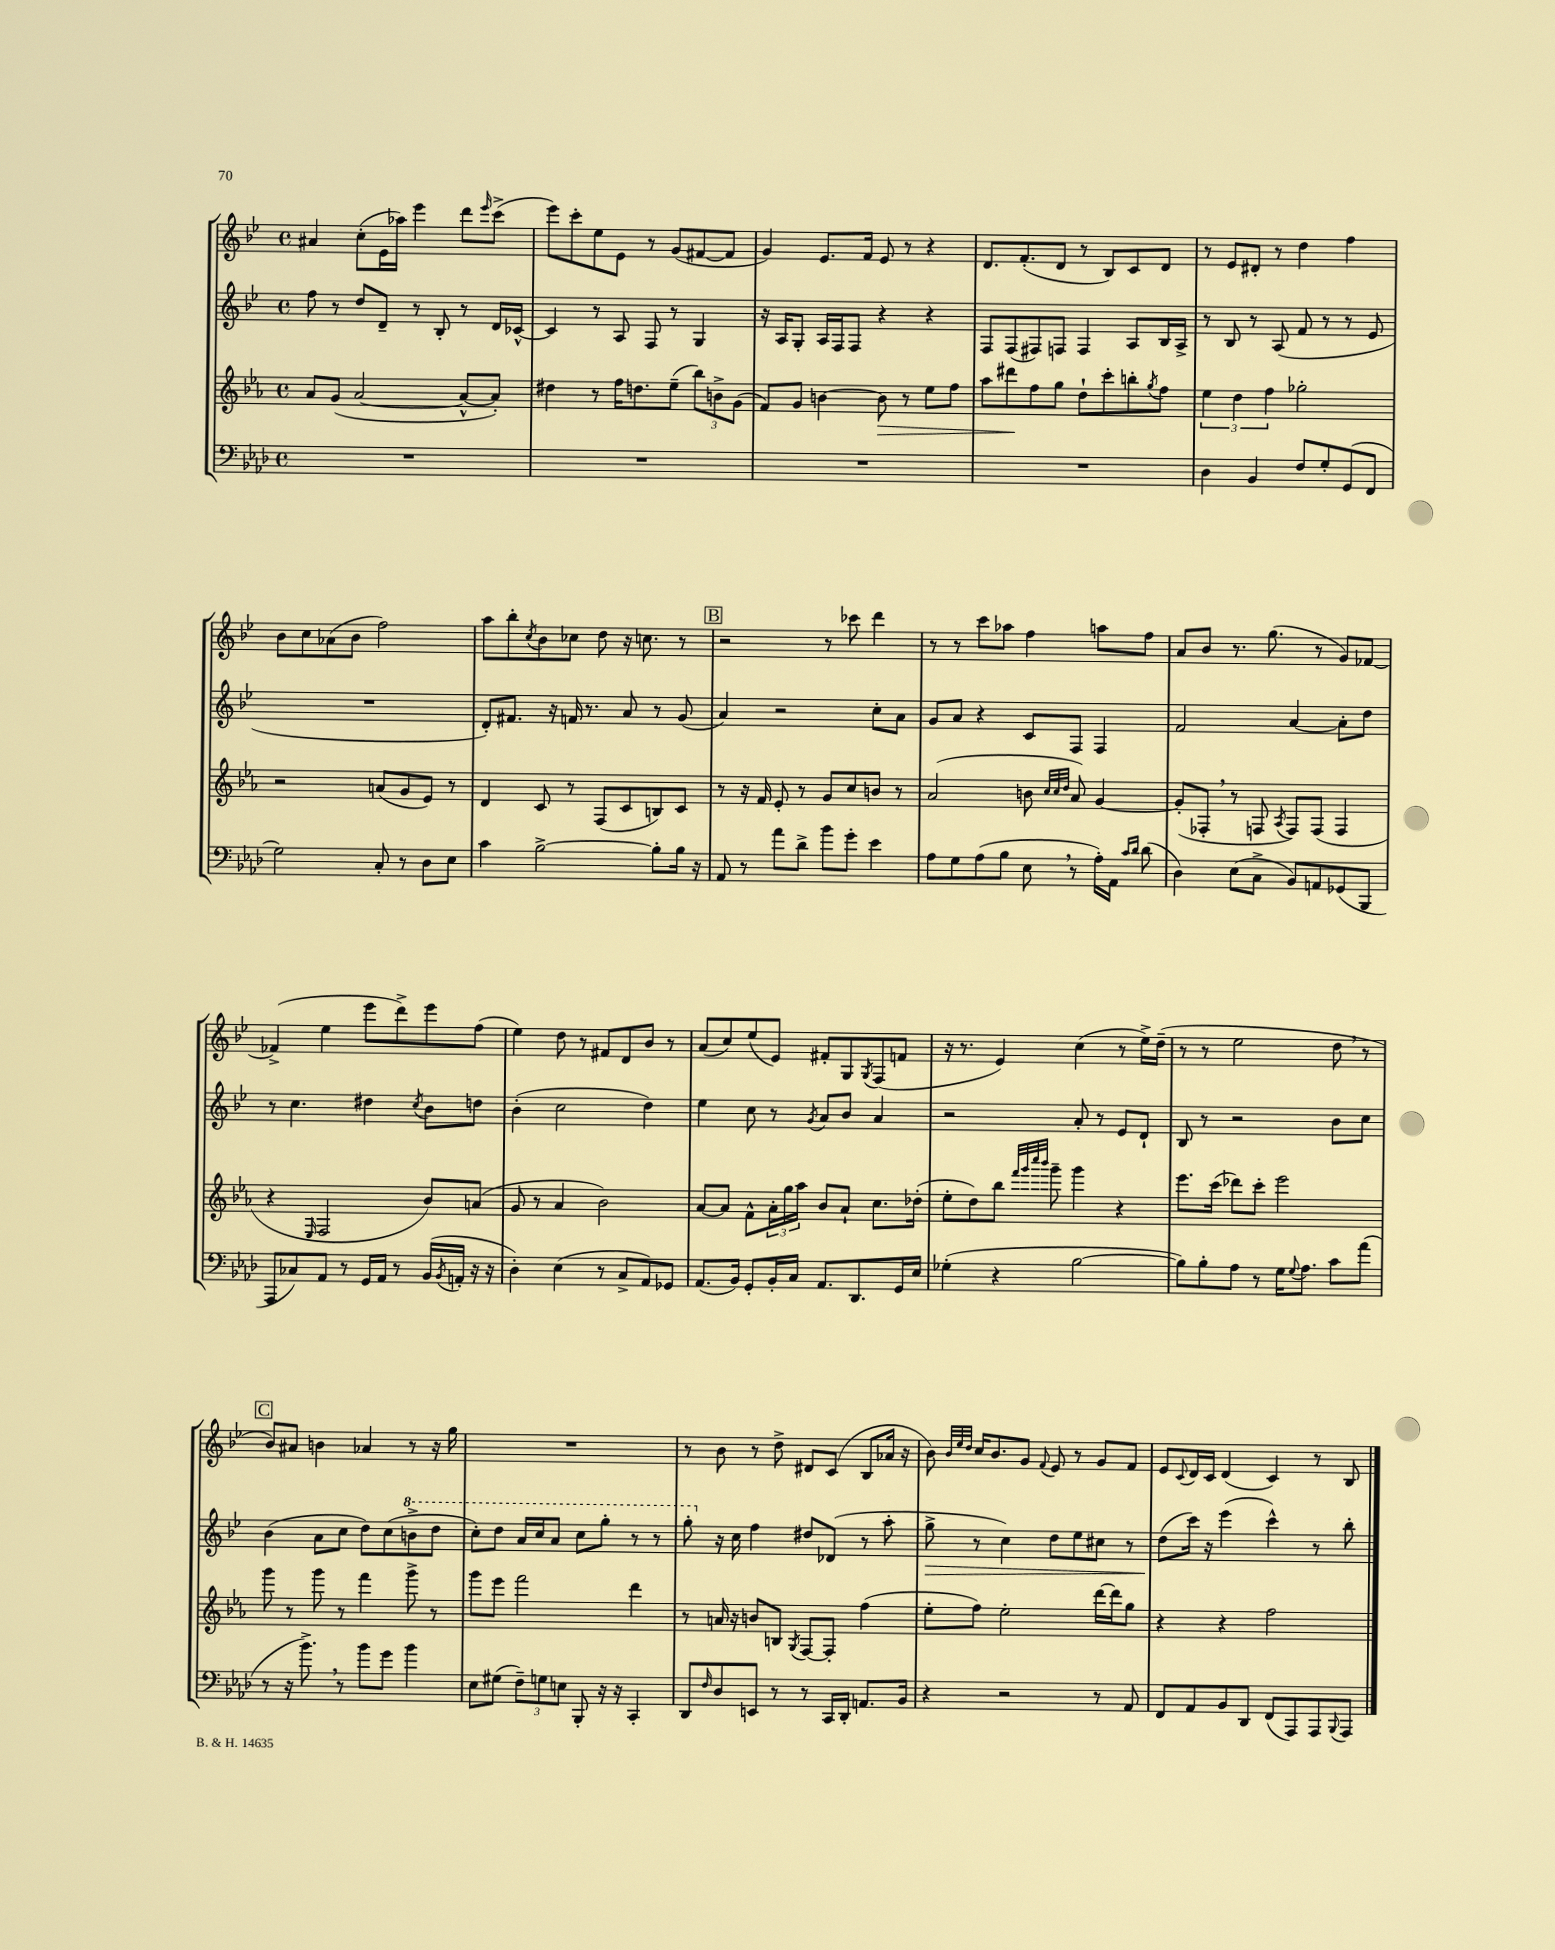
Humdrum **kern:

**kern	**kern	**kern	**kern
*staff4	*staff3	*staff2	*staff1
*clefF4	*clefG2	*clefG2	*clefG2
*k[b-e-a-d-]	*k[b-e-a-]	*k[b-e-]	*k[b-e-]
*M4/4	*M4/4	*M4/4	*M4/4
*met(c)	*met(c)	*met(c)	*met(c)
1r	8a-	8ff	4a#
.	(8g	8r	.
.	[2a-	8dd	(8cc'
.	.	8d~	16e-
.	.	.	16aa-)
.	.	8r	4eee-
.	.	8B-'	.
.	8a-^^_	8r	8ddd
.	.	.	16qqeee-
.	8a-'])	16d	(8ccc^
.	.	[16c-^^	.
=	=	=	=
1r	4dd#	4c-]	8eee-)
.	.	.	8ccc'
.	8r	8r	8ee-
.	16ff	8A	8e-
.	8.dd	.	.
.	.	8F	8r
.	(8ee-~	8r	(8g
.	12bb-)	4G	[8f#
.	12b^	.	.
.	.	.	8f#]
.	(12g	.	.
=	=	=	=
1r	8f)	16r	4g)
.	.	16A	.
.	8g	8G'	.
.	[4b	16A	8.e-
.	.	16F	.
.	.	8F	.
.	.	.	16f
.	8b]	4r	8e-
.	8r	.	8r
.	8ee-	4r	4r
.	8ff	.	.
=	=	=	=
1r	8aa-	8F	8.d
.	8ddd#	(8F	.
.	.	.	(8.f'
.	8ff	8F#)	.
.	8gg	8F	8d
.	8dd`	4F	8r
.	8ccc'	.	8B-)
.	8bb'	8A	8c
.	8qgg	.	.
.	8ff	16B-	8d
.	.	16A^	.
=	=	=	=
4D-	6ee-	8r	8r
.	.	8B-	8e-
.	6dd	.	.
4BB-	.	8r	8d#'
.	6ff	.	.
.	.	(8A	8r
8F	2gg-'	8f	4dd
8G'	.	8r	.
(8GG	.	8r	4ff
8FF	.	8e-	.
=	=	=	=
2G)	2r	1r	8b-
.	.	.	8cc
.	.	.	(8a-
.	.	.	8b-
8C'	(8a	.	2ff)
8r	8g	.	.
8D-	8e-)	.	.
8E-	8r	.	.
=	=	=	=
4c	4d	8d')	8aa
.	.	8.f#	8bb-'
.	.	.	8qcc
[2B-^	8c	.	8b-
.	.	16r	.
.	8r	16f	8cc-
.	.	8.r	.
.	(8F	.	8dd
.	8c	8a	16r
.	.	.	8.cc
8B-']	8B)	8r	.
16B-	8c	(8g	8r
16r	.	.	.
=	=	=	=
8AA-	8r	4a)	2r
8r	16r	.	.
.	16f	.	.
8a-	8e-'	2r	.
8d-^	8r	.	.
8b-	8g	.	8r
8g'	8cc	.	8ccc-
4e-	8b	8cc'	4ddd
.	8r	8a	.
=	=	=	=
8A-	(2a-	8g	8r
8G	.	8a	8r
(8A-	.	4r	8ccc
8B-	.	.	8aa-
8E-	8b	8c	4ff
.	32qqcc	.	.
.	32qqcc	.	.
.	32qqdd	.	.
8r	8a-)	8F	.
16A-')	[4g	4F	8aa
16AA-	.	.	.
16qqc	.	.	.
16qqd-	.	.	.
(8d-	.	.	8ff
=	=	=	=
4D-)	(8g']	2f	8a
.	8F-'	.	8b-
(8E-	8r	.	8.r
8C^	8F	.	.
.	.	.	(8.gg
.	8qA-	.	.
8BB-)	8F)	[4a	.
8AA	(8F	.	8r
(8GG-	4F	8a']	8g)
8BBB-	.	8dd	[8f-
=	=	=	=
8AAA-	4r	8r	(4f-^]
8C-)	.	4.cc	.
.	16qqE-	.	.
8AA-	2F	.	4ee-
8r	.	.	.
16GG	.	4dd#	8eee-
16AA-	.	.	.
8r	.	.	8ddd^)
.	.	8qcc	.
(16BB-	8b-)	8b-	8eee-
8qBB-	.	.	.
16AA'	.	.	.
16r	(8a	8dd	(8ff
16r	.	.	.
=	=	=	=
4D-')	8g	(4b-'	4ee-)
.	8r	.	.
(4E-	4a-	2cc	8dd
.	.	.	8r
8r	2b-)	.	8f#
8C^	.	.	8d
8AA-)	.	4dd)	8b-
8GG-	.	.	8r
=	=	=	=
(8.AA-	[8a-	4ee-	(8a
.	8a-]	.	8cc)
16BB-)	.	.	.
8GG'	8f^^	8cc	(8ee-
16BB-'	24a-'	8r	8e-)
.	24gg	.	.
16C	.	.	.
.	24aa-	.	.
.	.	8qg	.
8.AA-	8b-	8a	8f#'
.	8a-`	8b-	8G
8.DD-	.	.	.
.	.	.	8qG
.	8.cc	4a	(8F
16GG	.	.	8f
16E-	(16dd-'	.	.
=	=	=	=
(4G-'	8ee-'	2r	16r
.	.	.	8.r
.	8dd)	.	.
4r	8bb-	.	4e-)
.	32qqfff	.	.
.	32qqggg	.	.
.	32qqcccc	.	.
.	32qqbbb-	.	.
.	8ggg~	.	.
[2B-	4ggg	8a'	(4cc
.	.	8r	.
.	4r	8e-	8r
.	.	8d`	16ee-^)
.	.	.	(16dd~
=	=	=	=
8B-])	8.eee-	8B-	8r
8B-'	.	8r	8r
.	(16ccc	.	.
8A-	8ddd-)	2r	2ee-
8r	8ccc'	.	.
16G	2eee-	.	.
8qqG	.	.	.
8.A-	.	.	.
8c	.	8b-	8dd
(8a-	.	8cc	8r
=	=	=	=
8r	8ggg	(4b-	8b-)
16r	8r	.	8a#
8.b-^)	.	.	.
.	8ggg	8a	4b
8r	8r	8cc	.
8b-	4fff	8dd)	4a-
8g	.	(8cc	.
4b-	8ggg^	8bb^	8r
.	8r	8ddd	16r
.	.	.	16gg
=	=	=	=
8E-	8ggg	8ccc')	1r
(8G#	8eee-	8ddd	.
12F~)	2fff	16aa	.
.	.	16ccc	.
12G	.	.	.
.	.	8aa	.
12E	.	.	.
8BBB-'	.	8ccc	.
16r	.	8ggg'	.
16r	.	.	.
4CC'	4ddd	8r	.
.	.	8r	.
=	=	=	=
8DD-	8r	8ggg'	8r
16qqF	.	.	.
8D-	16a	16r	8b-
.	16r	16cc	.
8EE	8b	4ff	8r
8r	8B	.	8dd^
.	8qG	.	.
8r	[8F	8dd#	8d#
16CC	8F']	(8d-	(8c
16DD-'	.	.	.
8.AA	(4ff	8r	8B-
.	.	8aa'	16a-
16BB-	.	.	16r
=	=	=	=
4r	8ee-'	8gg^	8b-)
.	.	.	32qqb-
.	.	.	32qqee-
.	.	.	32qqdd
.	8ff)	8r	16cc
.	.	.	8.b-
2r	2ee-'	4cc)	.
.	.	.	8g
.	.	.	8qqf
.	.	8dd	8e-
.	.	8ee-	8r
8r	[16ddd	8cc#	8g
.	16ddd]	.	.
8AA-	8gg	8r	8f
=	=	=	=
8FF	4r	(8dd	8e-
.	.	.	8qqc
8AA-	.	16ccc)	16d
.	.	16r	16c
8BB-	4r	(4eee-	(4d
8DD-	.	.	.
(8FF	2ff	4ccc^^)	4c)
8AAA-)	.	.	.
8AAA-	.	8r	8r
8qqBBB-	.	.	.
8AAA-	.	8bb-'	8B-
==	==	==	==
*-	*-	*-	*-
